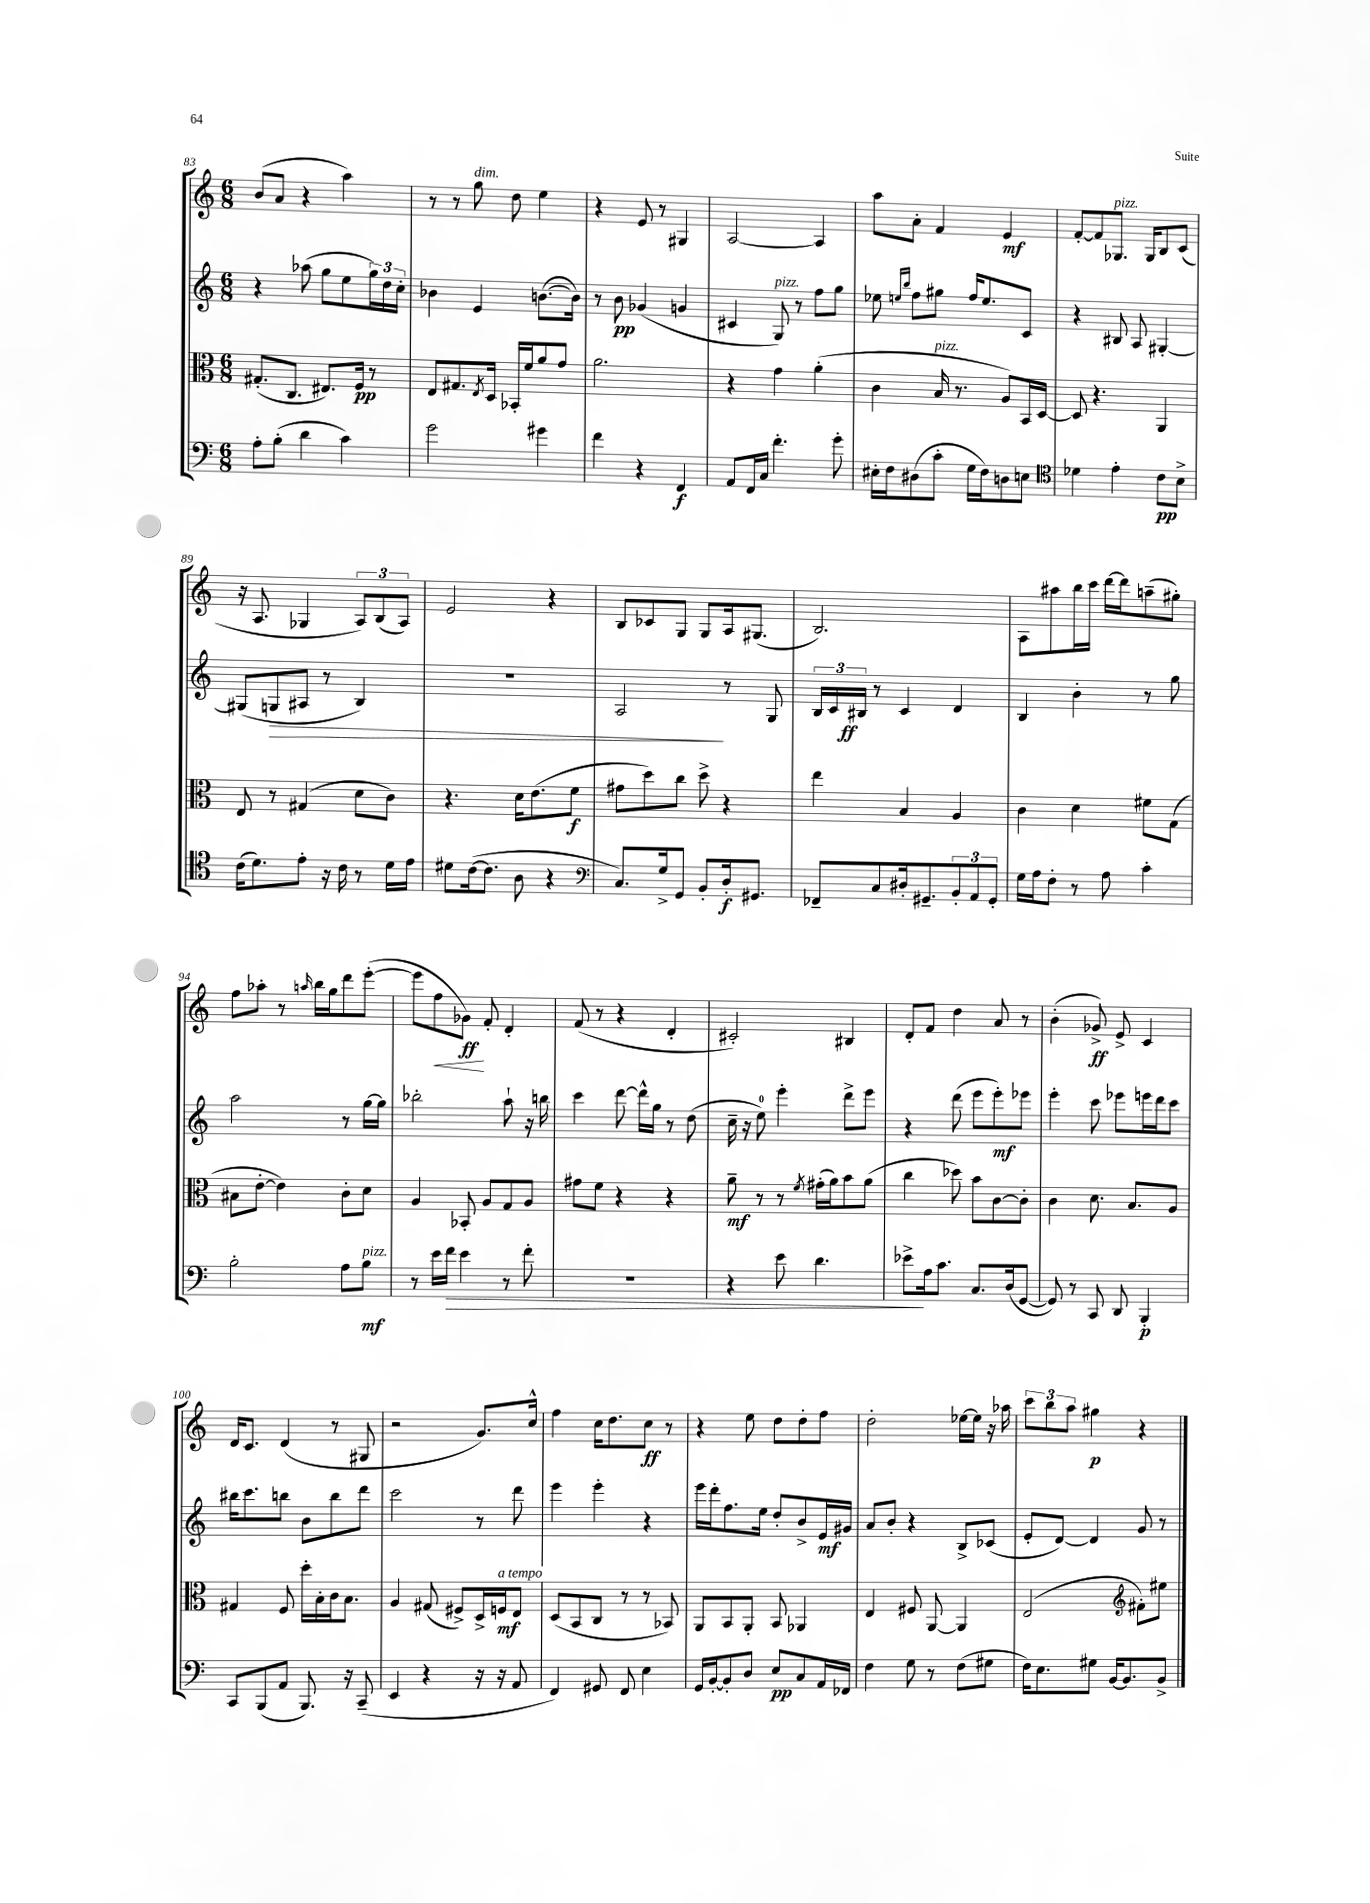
<<
\new StaffGroup <<
\new Staff = "s0" {
    \clef treble \key c \major \numericTimeSignature \time 6/8
    b'8( a'8 r4 a''4) |
    r8 r8 g''8^\markup { \italic "dim." } d''8 e''4 |
    r4 e'8 r8 gis4 |
    a2~ a4 |
    a''8 a'8-. f'4 e'4\mf |
    f'8~-. f'8 ges8.^\markup { \italic "pizz." } ges16 b8 c'8( |
    r16 a8. ges4 \tuplet 3/2 { a8) b8( a8) } |
    e'2 r4 |
    b8 ces'8 g8 g8 a16 gis8.( |
    b2.) |
    a8 ais''8 b''16 c'''16 d'''16~ d'''16 a''8--( gis''8-.) |
    f''8 aes''8-. r8 \grace { a''16 } b''16 g''16 d'''8 e'''8~-.( |
    e'''8 f''8\< ges'8\ff\!) f'8-. d'4-. |
    f'8( r8 r4 d'4-. |
    cis'2-.) bis4 |
    d'8-. f'8 d''4 a'8 r8 |
    b'4-.( ges'8->\ff) e'8-> c'4 |
    d'16 c'8. d'4( r8 gis8 |
    r2 g'8.) c''16-^ |
    f''4 c''16 d''8. c''8\ff r8 |
    r4 e''8 d''8 d''8-. f''8 |
    d''2-. ees''16~ ees''16 r16 aes''16 |
    \tuplet 3/2 { c'''8 b''8 a''8 } gis''4\p r4 \bar "|." |
}
\new Staff = "s1" {
    \clef treble \key c \major \numericTimeSignature \time 6/8
    r4 aes''8( g''8 e''8 \tuplet 3/2 { g''16) d''16 c''16-. } |
    bes'4 e'4 b'8.~( b'16) |
    r8 b'8\pp ges'4( g'4 |
    cis'4 g8^\markup { \italic "pizz." }) r8 f''8 g''8 |
    ees''8 \grace { e''16 b''16 } f''8 gis''8 f''16 e''8. c'8 |
    r4 bis8 a8 gis4~-. |
    gis8( g8\> ais8 r8 b4) |
    R2. |
    a2\! r8 g8 |
    \tuplet 3/2 { b16 c'16 bis16\ff } r8 c'4 d'4 |
    b4 b'4-. r8 g''8 |
    a''2 r8 g''16~ g''16 |
    bes''2-. a''8-! r16 b''16 |
    c'''4 d'''8~ d'''16-^ g''16 r8 d''8( |
    c''16-- r16 e''8-0) e'''4-. d'''8-> e'''8 |
    r4 d'''8( e'''8 e'''8-.\mf) ees'''8 |
    e'''4-. c'''8 ees'''8 e'''16 d'''16 c'''8 |
    bis''16 c'''8. b''8 b'8 b''8 d'''8 |
    c'''2 r8 d'''8 |
    e'''4 e'''4-. r4 |
    e'''16 d'''16-. f''8. e''16 d''8-. b'8-> e'16\mf gis'16 |
    a'8 b'8-. r4 b8-> ces'8( |
    e'8-. d'8~) d'4 g'8 r8 \bar "|." |
}
\new Staff = "s2" {
    \clef alto \key c \major \numericTimeSignature \time 6/8
    gis8.-.( c8. eis8.) f16\pp r8 |
    e8 gis8. \acciaccatura { e8 } d16 bes,16-. f'16 a'8 g'8 |
    a'2. |
    r4 g'4 a'4-.( |
    c'4 b16^\markup { \italic "pizz." } r8. a8) b,16 d16~ |
    d8 r4. a,4 |
    e8 r8 gis4( d'8 c'8) |
    r4. d'16 e'8.( f'8\f |
    gis'8 d''8) c''8 d''8-> r4 |
    e''4 b4 a4 |
    c'4 d'4 fis'8 g8( |
    bis8 e'8~-. e'4) c'8-. d'8 |
    a4 bes,8-. a8 g8 a8 |
    gis'8 f'8 r4 r4 |
    a'8--\mf r8 r8 \acciaccatura { f'8 } gis'16-.( a'16) b'8 a'8( |
    c''4 des''8) b'8 c'8~ c'8-. |
    c'4 d'8. b8. a8 |
    gis4 f8 d''16-. b16-. c'16 b8. |
    a4 gis8( fis8->) d16-> f16\mf^\markup { \italic "a tempo" } e8 |
    d8( b,8 c8 r8 r8 bes,8) |
    a,8 b,8 a,8-. b,8 aes,4 |
    e4 fis8 a,8~ a,4 |
    e2( \clef treble fis'8-.) eis''8 \bar "|." |
}
\new Staff = "s3" {
    \clef bass \key c \major \numericTimeSignature \time 6/8
    a8-. b8-.( d'4 c'4) |
    g'2 gis'4 |
    f'4 r4 f,4\f |
    a,8 f,16 c16 f'4.-. g'8-. |
    eis16-. f16 dis8( c'8-. g16 f16) d8 e8 |
    \clef tenor des'4 e'4-. c'8\pp b8-> |
    c'16( d'8.) e'8-. r16 c'16 r8 d'16 e'16 |
    dis'8 c'16~( c'8. a8 r4 |
    \clef bass c8.) g16-> g,8 b,8-. d16-.\f gis,8. |
    fes,8-- c8 dis16-. gis,8.-- \tuplet 3/2 { b,8-. a,8 gis,8-. } |
    g16 a16 f8-. r8 a8 c'4-. |
    b2-. a8 b8\mf^\markup { \italic "pizz." } |
    r8 e'16 f'16\> e'4 r8 f'8-. |
    R2. |
    r4 e'8 d'4. |
    ees'8->\! a16 c'8. c8. d16( g,8~ |
    g,8) r8 c,8 d,8 b,,4-.\p |
    c,8 b,,8( a,8 b,,8.) r16 c,8--( |
    e,4 r4 r16 r16 a,8 |
    f,4) gis,8 f,8 e4 |
    g,16 b,16~-. b,8-. d8 e8\pp c8 a,16 fes,16 |
    f4 g8 r8 f8( gis8 |
    f16) e8. gis8 b,16~ b,8. b,8-> \bar "|." |
}
>>
>>
\layout { \context { \Score currentBarNumber = #83 } }
